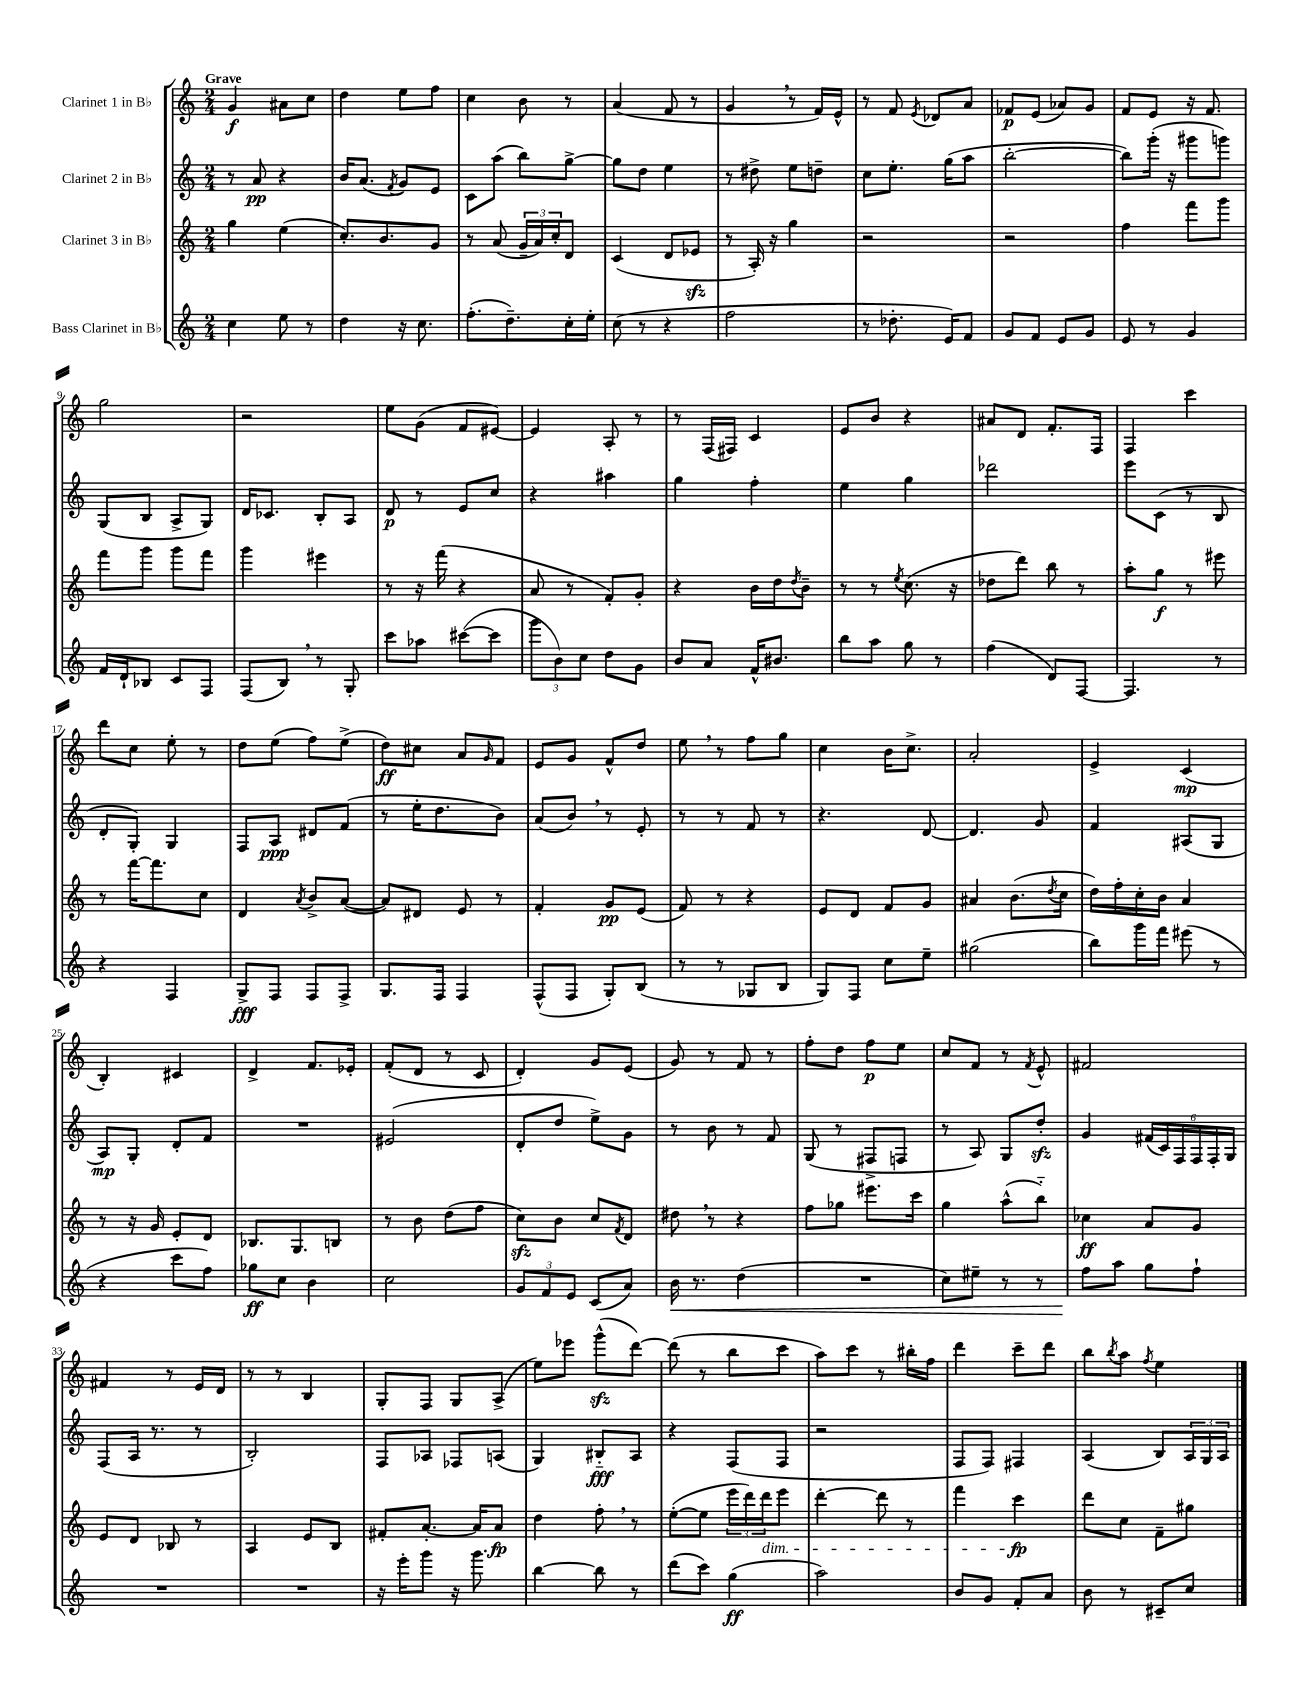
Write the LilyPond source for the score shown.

<<
\new StaffGroup <<
\new Staff = "s0" \with { instrumentName = "Clarinet 1 in Bb" } {
    \clef treble \key c \major \numericTimeSignature \time 2/4 \tempo "Grave"
    g'4\f ais'8 c''8 |
    d''4 e''8 f''8 |
    c''4 b'8 r8 |
    a'4( f'8 r8 |
    g'4 \breathe r8 f'16) e'16-^ |
    r8 f'8 \acciaccatura { e'8 } des'8 a'8 |
    fes'8\p e'8( aes'8) g'8 |
    f'8 e'8 r16 f'8. |
    g''2 |
    r2 |
    e''8 g'8( f'8 eis'8~) |
    eis'4 a8-. r8 |
    r8 f16( fis16) c'4 |
    e'8 b'8 r4 |
    ais'8 d'8 f'8.-. f16 |
    f4 c'''4 |
    d'''8 c''8 e''8-. r8 |
    d''8 e''8( f''8) e''8->( |
    d''8\ff) cis''8 a'8 \grace { g'16 } f'8 |
    e'8 g'8 f'8-^ d''8 |
    e''8 \breathe r8 f''8 g''8 |
    c''4 b'16 c''8.-> |
    a'2-. |
    e'4-> c'4\mp( |
    b4-.) cis'4 |
    d'4-> f'8. ees'16-. |
    f'8-.( d'8 r8 c'8 |
    d'4-.) g'8 e'8( |
    g'8) r8 f'8 r8 |
    f''8-. d''8 f''8\p e''8 |
    c''8 f'8 r8 \acciaccatura { f'8 } e'8-^ |
    fis'2 |
    fis'4 r8 e'16 d'16 |
    r8 r8 b4 |
    g8-. f8 g8 a8->( |
    e''8) ees'''8 g'''8-^\sfz( d'''8~) |
    d'''8( r8 b''8 c'''8 |
    a''8) c'''8 r8 bis''16-. f''16 |
    d'''4 c'''8-- d'''8 |
    b''8 \acciaccatura { b''8 } a''8 \acciaccatura { f''8 } e''4 \bar "|." |
}
\new Staff = "s1" \with { instrumentName = "Clarinet 2 in Bb" } {
    \clef treble \key c \major \numericTimeSignature \time 2/4
    r8 a'8\pp r4 |
    b'16 a'8.( \acciaccatura { f'8 } g'8) e'8 |
    c'8 a''8( b''8) g''8~-> |
    g''8 d''8 e''4 |
    r8 dis''8-> e''8 d''8-- |
    c''8 e''8.-. g''16( a''8 |
    b''2~-. |
    b''8) g'''16-.( r16 gis'''8 g'''8) |
    g8( b8 a8-> g8) |
    d'16 ces'8. b8-. a8 |
    d'8\p r8 e'8 c''8 |
    r4 ais''4 |
    g''4 f''4-. |
    e''4 g''4 |
    des'''2 |
    e'''8 c'8( r8 b8 |
    d'8-. g8-.) g4 |
    f8 a8\ppp dis'8 f'8( |
    r8 e''16-. d''8. b'8) |
    a'8( b'8) \breathe r8 e'8-. |
    r8 r8 f'8 r8 |
    r4. d'8~ |
    d'4. g'8 |
    f'4 ais8( g8 |
    a8\mp) g8-. d'8-. f'8 |
    R2 |
    eis'2( |
    d'8-. d''8 e''8->) g'8 |
    r8 b'8 r8 f'8 |
    g8( r8 fis8-> f8 |
    r8 a8) g8 d''8-.\sfz |
    g'4 \tuplet 6/4 { fis'16( c'16) f16 f16 f16-. g16 } |
    f8( a16 r8. r8 |
    b2-.) |
    f8 aes8 fes8 a8( |
    g4) bis8-_\fff a8 |
    r4 f8( f8 |
    r2 |
    f8 f8) fis4 |
    a4( b8) \tuplet 3/2 { a16 g16 a16 } \bar "|." |
}
\new Staff = "s2" \with { instrumentName = "Clarinet 3 in Bb" } {
    \clef treble \key c \major \numericTimeSignature \time 2/4
    g''4 e''4( |
    c''8.-.) b'8. g'8 |
    r8 a'8( \tuplet 3/2 { g'16-- a'16) c''16-. } d'8 |
    c'4( d'8 ees'8\sfz |
    r8 a16-.) r16 g''4 |
    r2 |
    r2 |
    f''4 f'''8 g'''8 |
    f'''8 g'''8 g'''8 f'''8 |
    g'''4 eis'''4 |
    r8 r16 f'''16( r4 |
    a'8 r8 f'8-.) g'8-. |
    r4 b'16 d''16 \acciaccatura { d''8 } b'8-- |
    r8 r8 \acciaccatura { e''8 } c''8.( r16 |
    des''8 d'''8) b''8 r8 |
    a''8-. g''8\f r8 eis'''8 |
    r8 f'''16~ f'''8. c''8 |
    d'4 \acciaccatura { a'8 } b'8-> a'8~( |
    a'8) dis'8 e'8 r8 |
    f'4-. g'8\pp e'8( |
    f'8) r8 r4 |
    e'8 d'8 f'8 g'8 |
    ais'4 b'8.( \acciaccatura { d''8 } c''16 |
    d''16) f''16-. c''16-. b'16 a'4 |
    r8 r16 g'16 e'8-. d'8 |
    bes8. g8. b8 |
    r8 b'8 d''8( f''8 |
    c''8\sfz) b'8 c''8 \acciaccatura { f'8 } d'8 |
    dis''8 \breathe r8 r4 |
    f''8 ges''8 eis'''8. c'''16 |
    g''4 a''8-^( b''8-_) |
    ces''4\ff a'8 g'8 |
    e'8 d'8 bes8 r8 |
    a4 e'8 b8 |
    fis'8-. a'8.~-. a'16 a'8\fp |
    d''4 f''8-. \breathe r8 |
    e''8~-.( e''8 \tuplet 3/2 { e'''16 d'''16) d'''16\dim } e'''8 |
    d'''4~-. d'''8 r8 |
    f'''4 c'''4\fp\! |
    d'''8 c''8 f'8-- gis''8 \bar "|." |
}
\new Staff = "s3" \with { instrumentName = "Bass Clarinet in Bb" } {
    \clef treble \key c \major \numericTimeSignature \time 2/4
    c''4 e''8 r8 |
    d''4 r16 c''8. |
    f''8.-.( d''8.--) c''16-. e''16-. |
    c''8( r8 r4 |
    f''2 |
    r8 des''8.-. e'16) f'8 |
    g'8 f'8 e'8 g'8 |
    e'8 r8 g'4 |
    f'16 d'16-! bes8 c'8 f8 |
    f8( b8) \breathe r8 g8-. |
    c'''8 aes''8 cis'''8~( cis'''8 |
    \tuplet 3/2 { g'''8 b'8) c''8 } d''8 g'8 |
    b'8 a'8 f'16-^ bis'8. |
    b''8 a''8 g''8 r8 |
    f''4( d'8) f8~ |
    f4. r8 |
    r4 f4 |
    g8->\fff f8 f8 f8-> |
    g8. f16 f4 |
    f8-^( f8 g8-.) b8( |
    r8 r8 ges8 b8 |
    g8) f8 c''8 e''8-- |
    gis''2( |
    b''8) g'''16 f'''16 eis'''8( r8 |
    r4 c'''8 f''8) |
    ges''8\ff c''8 b'4 |
    c''2 |
    \tuplet 3/2 { g'8 f'8 e'8 } c'8( a'8) |
    b'16\< r8. d''4( |
    R2 |
    c''8) eis''8-- r8 r8 |
    f''8\! a''8 g''8 f''8-! |
    R2 |
    R2 |
    r16 e'''16-. g'''8 r16 g'''8. |
    b''4~ b''8 r8 |
    d'''8( c'''8) g''4\ff( |
    a''2) |
    b'8 g'8 f'8-. a'8 |
    b'8 r8 cis'8-- c''8 \bar "|." |
}
>>
>>
